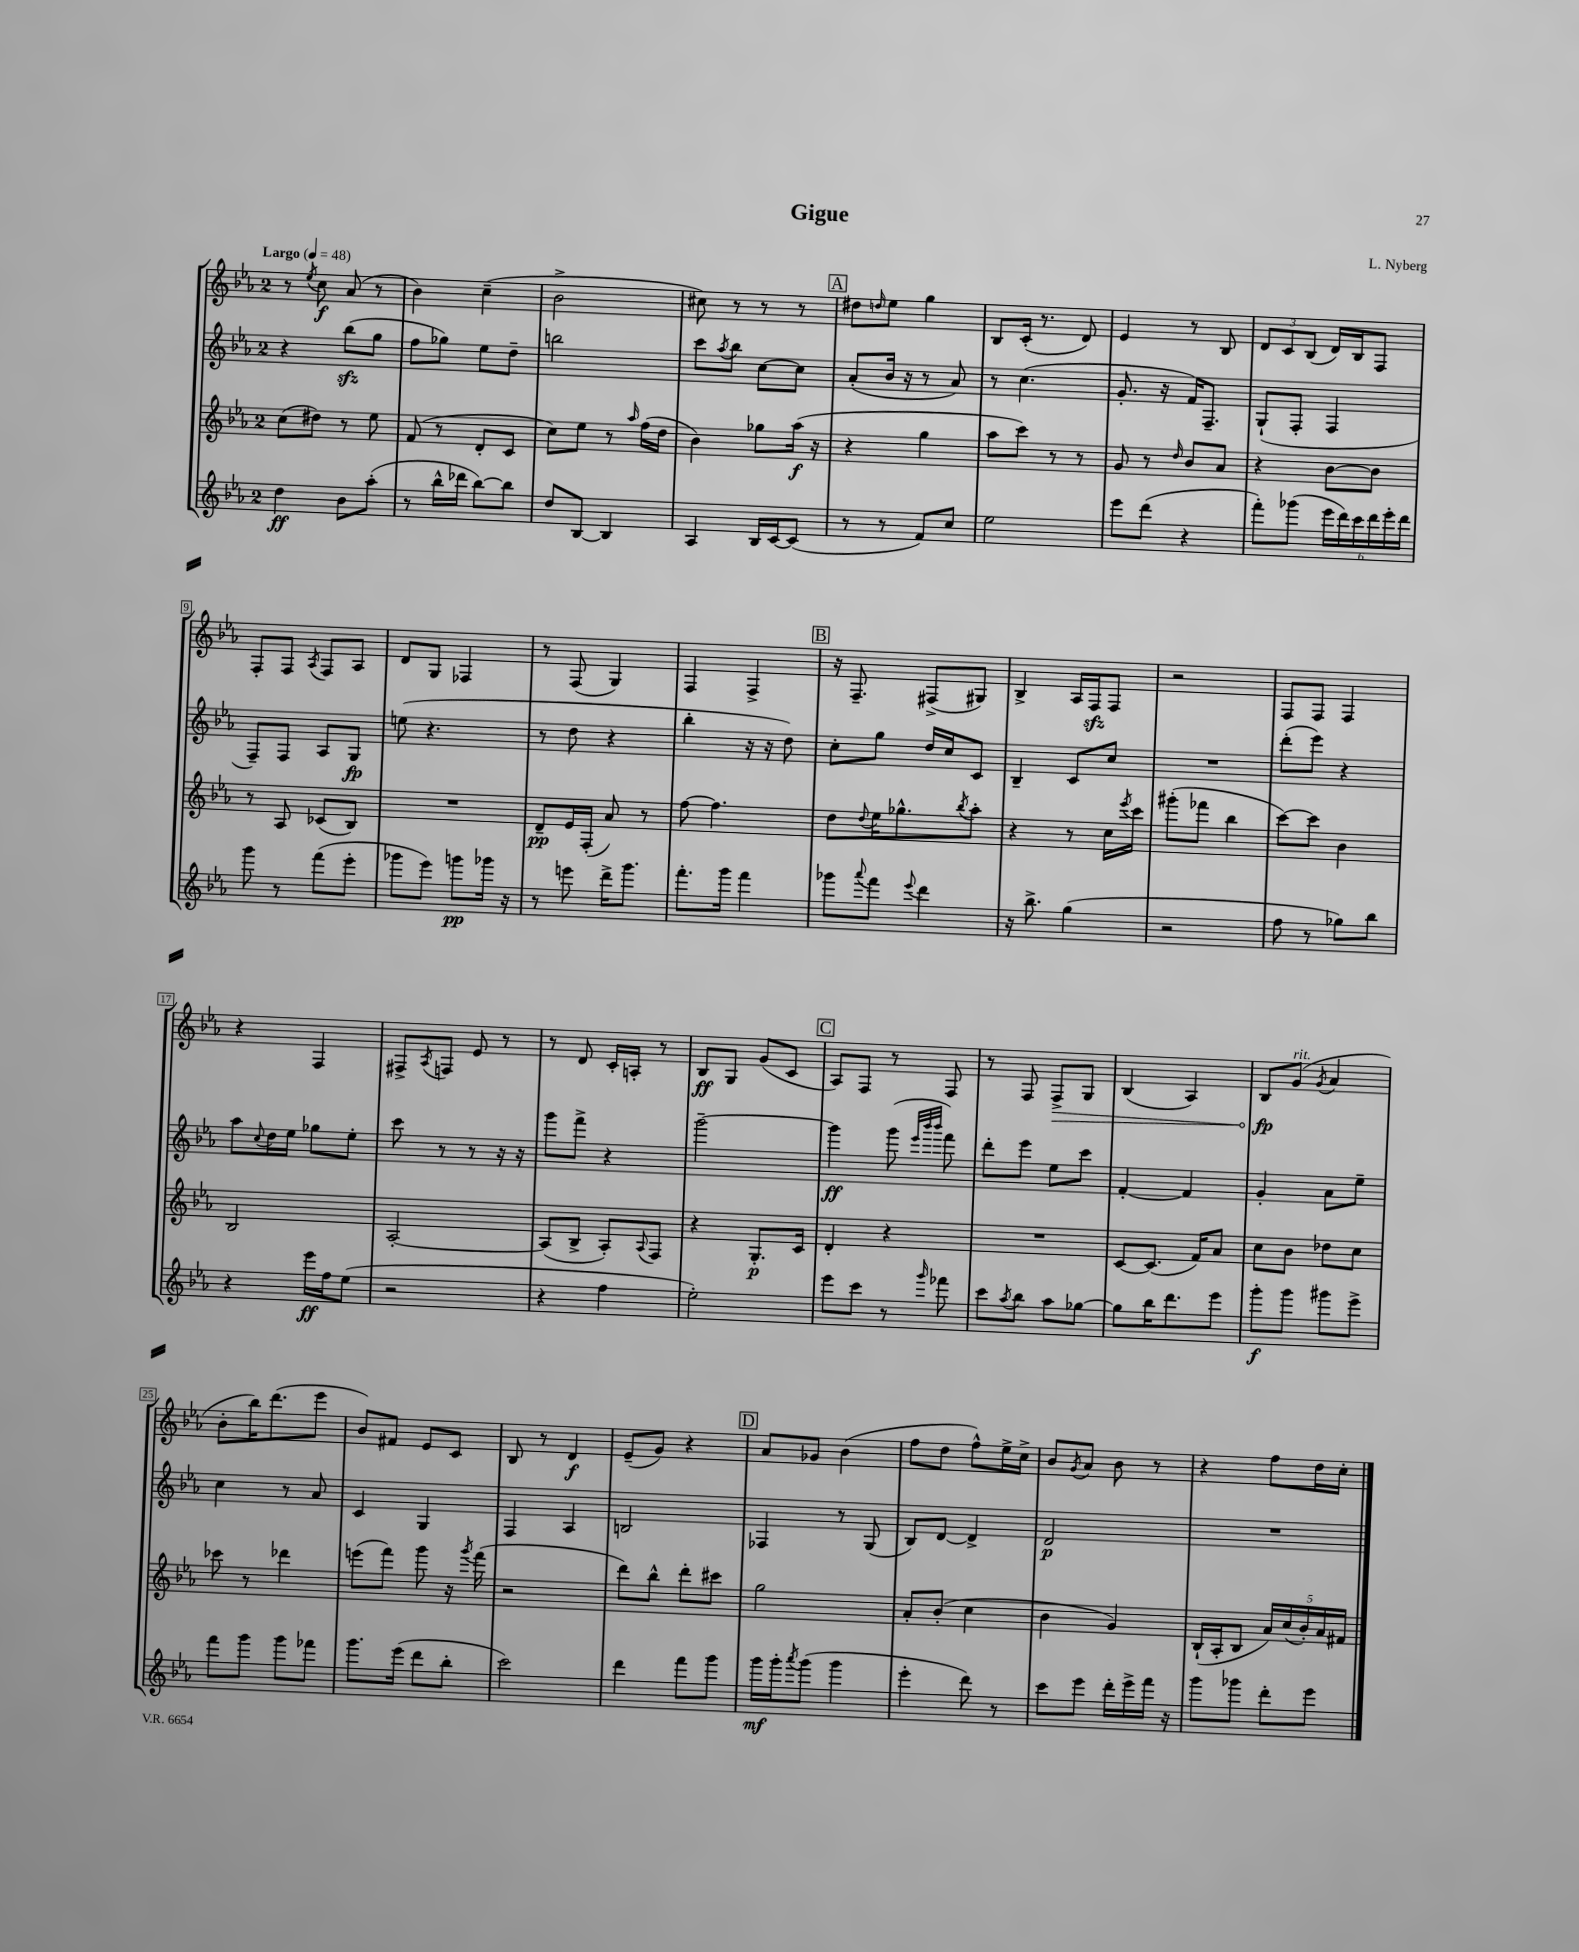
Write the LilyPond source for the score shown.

\header { title = "Gigue" composer = "L. Nyberg" }
<<
\new StaffGroup <<
\new Staff = "s0" {
    \clef treble \key ees \major \once \override Staff.TimeSignature.style = #'single-digit \time 2/4 \tempo "Largo" 4 = 48
    r8 \acciaccatura { ees''8 } c''8\f aes'8( r8 |
    bes'4) c''4--( |
    bes'2-> |
    cis''8) r8 r8 r8 |
    \mark \markup { \box "A" } dis''8 \grace { d''16 } ees''8 g''4 |
    bes8 c'16-.( r8. d'8) |
    ees'4 r8 bes8 |
    \tuplet 3/2 { d'8 c'8 bes8( } d'16) bes16 f8 |
    f8-. f8 \acciaccatura { aes8 } f8 aes8 |
    d'8 g8 fes4 |
    r8 f8( g4) |
    f4 f4-> |
    \mark \markup { \box "B" } r16 f8.-- fis8->( gis8) |
    bes4-> aes16 f16\sfz f8 |
    r2 |
    f8 f8 f4 |
    r4 f4 |
    fis8-> \acciaccatura { aes8 } f8 ees'8 r8 |
    r8 d'8 c'16-. a16-. r8 |
    bes8\ff g8 g'8( c'8 |
    \mark \markup { \box "C" } aes8) f8 r8 f8 |
    r8 f8 \once \override Hairpin.circled-tip = ##t f8->\> g8 |
    bes4( aes4) |
    bes8\fp\! g'8^\markup { \italic "rit." }( \acciaccatura { g'8 } aes'4 |
    bes'8-. bes''16) d'''8.( ees'''8 |
    bes'8) fis'8 ees'8 c'8 |
    bes8 r8 d'4\f |
    ees'8--( g'8) r4 |
    \mark \markup { \box "D" } aes'8 ges'8 bes'4( |
    f''8 d''8 f''8-^) ees''16-> c''16-> |
    bes'8 \acciaccatura { g'8 } aes'8 bes'8 r8 |
    r4 f''8 d''16 c''16-. \bar "|." |
}
\new Staff = "s1" {
    \clef treble \key ees \major \once \override Staff.TimeSignature.style = #'single-digit \time 2/4
    r4 bes''8\sfz( g''8 |
    f''8 ges''8) ees''8 d''8-- |
    b''2 |
    c'''8 \acciaccatura { aes''8 } bes''8 c''8~ c''8 |
    \mark \markup { \box "A" } aes'8-.( bes'16 r16 r8 aes'8) |
    r8 c''4.( |
    g'8.-. r16 f'16) f8.-- |
    g8-!( f8-. f4 |
    f8--) f8 aes8 g8\fp |
    e''8( r4. |
    r8 d''8 r4 |
    bes''4-. r16 r16 d''8) |
    \mark \markup { \box "B" } c''8-. g''8 d''16 c''16 c'8 |
    bes4-- c'8 c''8 |
    R2 |
    d'''8-.( ees'''8) r4 |
    aes''8 \appoggiatura { c''8 } d''16 ees''16 ges''8 ees''8-. |
    c'''8 r8 r8 r16 r16 |
    g'''8 f'''8-> r4 |
    g'''2~-- |
    \mark \markup { \box "C" } g'''4\ff g'''8( \grace { ees'''32 bes'''32 bes'''32 } f'''8) |
    d'''8-. ees'''8 ees''8 c'''8 |
    f'4~-. f'4 |
    g'4-. aes'8 ees''8-- |
    c''4 r8 aes'8 |
    c'4 g4 |
    f4 aes4 |
    b2 |
    \mark \markup { \box "D" } fes4 r8 g8( |
    bes8) d'8~ d'4-> |
    d'2\p |
    R2 \bar "|." |
}
\new Staff = "s2" {
    \clef treble \key ees \major \once \override Staff.TimeSignature.style = #'single-digit \time 2/4
    c''8( dis''8) r8 ees''8 |
    f'8( r8 d'8-. c'8 |
    c''8) ees''8 r8 \grace { aes''16 } f''16( d''16 |
    bes'4) ges''8 aes''16\f( r16 |
    \mark \markup { \box "A" } r4 g''4 |
    aes''8 c'''8) r8 r8 |
    g'8 r8 \grace { d''16 } bes'8 aes'8 |
    r4 bes'8~ bes'8 |
    r8 aes8 ces'8( bes8) |
    R2 |
    d'8--\pp ees'16 f16-.( aes'8) r8 |
    f''8~ f''4. |
    \mark \markup { \box "B" } d''8 \appoggiatura { d''8 } ees''16 ges''8.-^ \acciaccatura { bes''8 } aes''8-. |
    r4 r8 c''16 \acciaccatura { ees'''8 } c'''16 |
    gis'''8-.( fes'''8 bes''4 |
    c'''8~) c'''8 bes'4 |
    bes2 |
    aes2~-. |
    aes8( bes8-> aes8-.) \appoggiatura { aes8 } f8 |
    r4 g8.-.\p c'16 |
    \mark \markup { \box "C" } d'4-. r4 |
    R2 |
    c'8~ c'8.( f'16) aes'8 |
    c''8 bes'8 des''8 c''8 |
    ces'''8 r8 des'''4 |
    e'''8( f'''8) g'''8 r16 \acciaccatura { g'''8 } f'''16( |
    r2 |
    d'''8) bes''8-^ d'''8-. cis'''8 |
    \mark \markup { \box "D" } g''2 |
    aes'8-. bes'8-.( c''4 |
    bes'4 g'4) |
    bes16-!( aes16-. bes8 \tuplet 5/4 { aes'16) c''16( bes'16-.) aes'16 fis'16 } \bar "|." |
}
\new Staff = "s3" {
    \clef treble \key ees \major \once \override Staff.TimeSignature.style = #'single-digit \time 2/4
    d''4\ff bes'8 aes''8-.( |
    r8 bes''16-^ des'''16 bes''8~) bes''8 |
    d''8 bes8~ bes4 |
    aes4 bes16 c'16~ c'8( |
    \mark \markup { \box "A" } r8 r8 f'8) c''8 |
    ees''2 |
    ees'''8 d'''8( r4 |
    f'''8-.) ges'''8( \tuplet 6/4 { ees'''16 d'''16) c'''16 d'''16 ees'''16-. d'''16 } |
    g'''8 r8 f'''8( ees'''8-. |
    ges'''8 ees'''8) g'''8\pp ges'''16 r16 |
    r8 e'''8 d'''16-> g'''8. |
    f'''8.-. g'''16 f'''4 |
    \mark \markup { \box "B" } ges'''8 \appoggiatura { aes'''8 } f'''8 \appoggiatura { ees'''8 } d'''4 |
    r16 bes''8.-> g''4( |
    r2 |
    f''8 r8 ges''8) bes''8 |
    r4 ees'''16\ff f''16 ees''8( |
    r2 |
    r4 f''4 |
    ees''2-.) |
    \mark \markup { \box "C" } ees'''8 c'''8 r8 \grace { g'''16 } fes'''8 |
    c'''8 \acciaccatura { aes''8 } bes''8 aes''8 ges''8~ |
    ges''8 bes''16 d'''8. ees'''8 |
    g'''8-.\f g'''8 gis'''8 ees'''8-> |
    f'''8 g'''8 g'''8 fes'''8 |
    g'''8. ees'''16( d'''8 bes''8-. |
    c'''2) |
    d'''4 f'''8 g'''8 |
    \mark \markup { \box "D" } g'''16\mf g'''16-. \acciaccatura { aes'''8 } g'''8( g'''4 |
    ees'''4-. d'''8) r8 |
    c'''8 ees'''8 d'''16-. ees'''16-> f'''16 r16 |
    g'''8 ges'''8 d'''8-. ees'''8 \bar "|." |
}
>>
>>
\layout { \context { \Score \override BarNumber.stencil = #(make-stencil-boxer 0.1 0.3 ly:text-interface::print) } }
